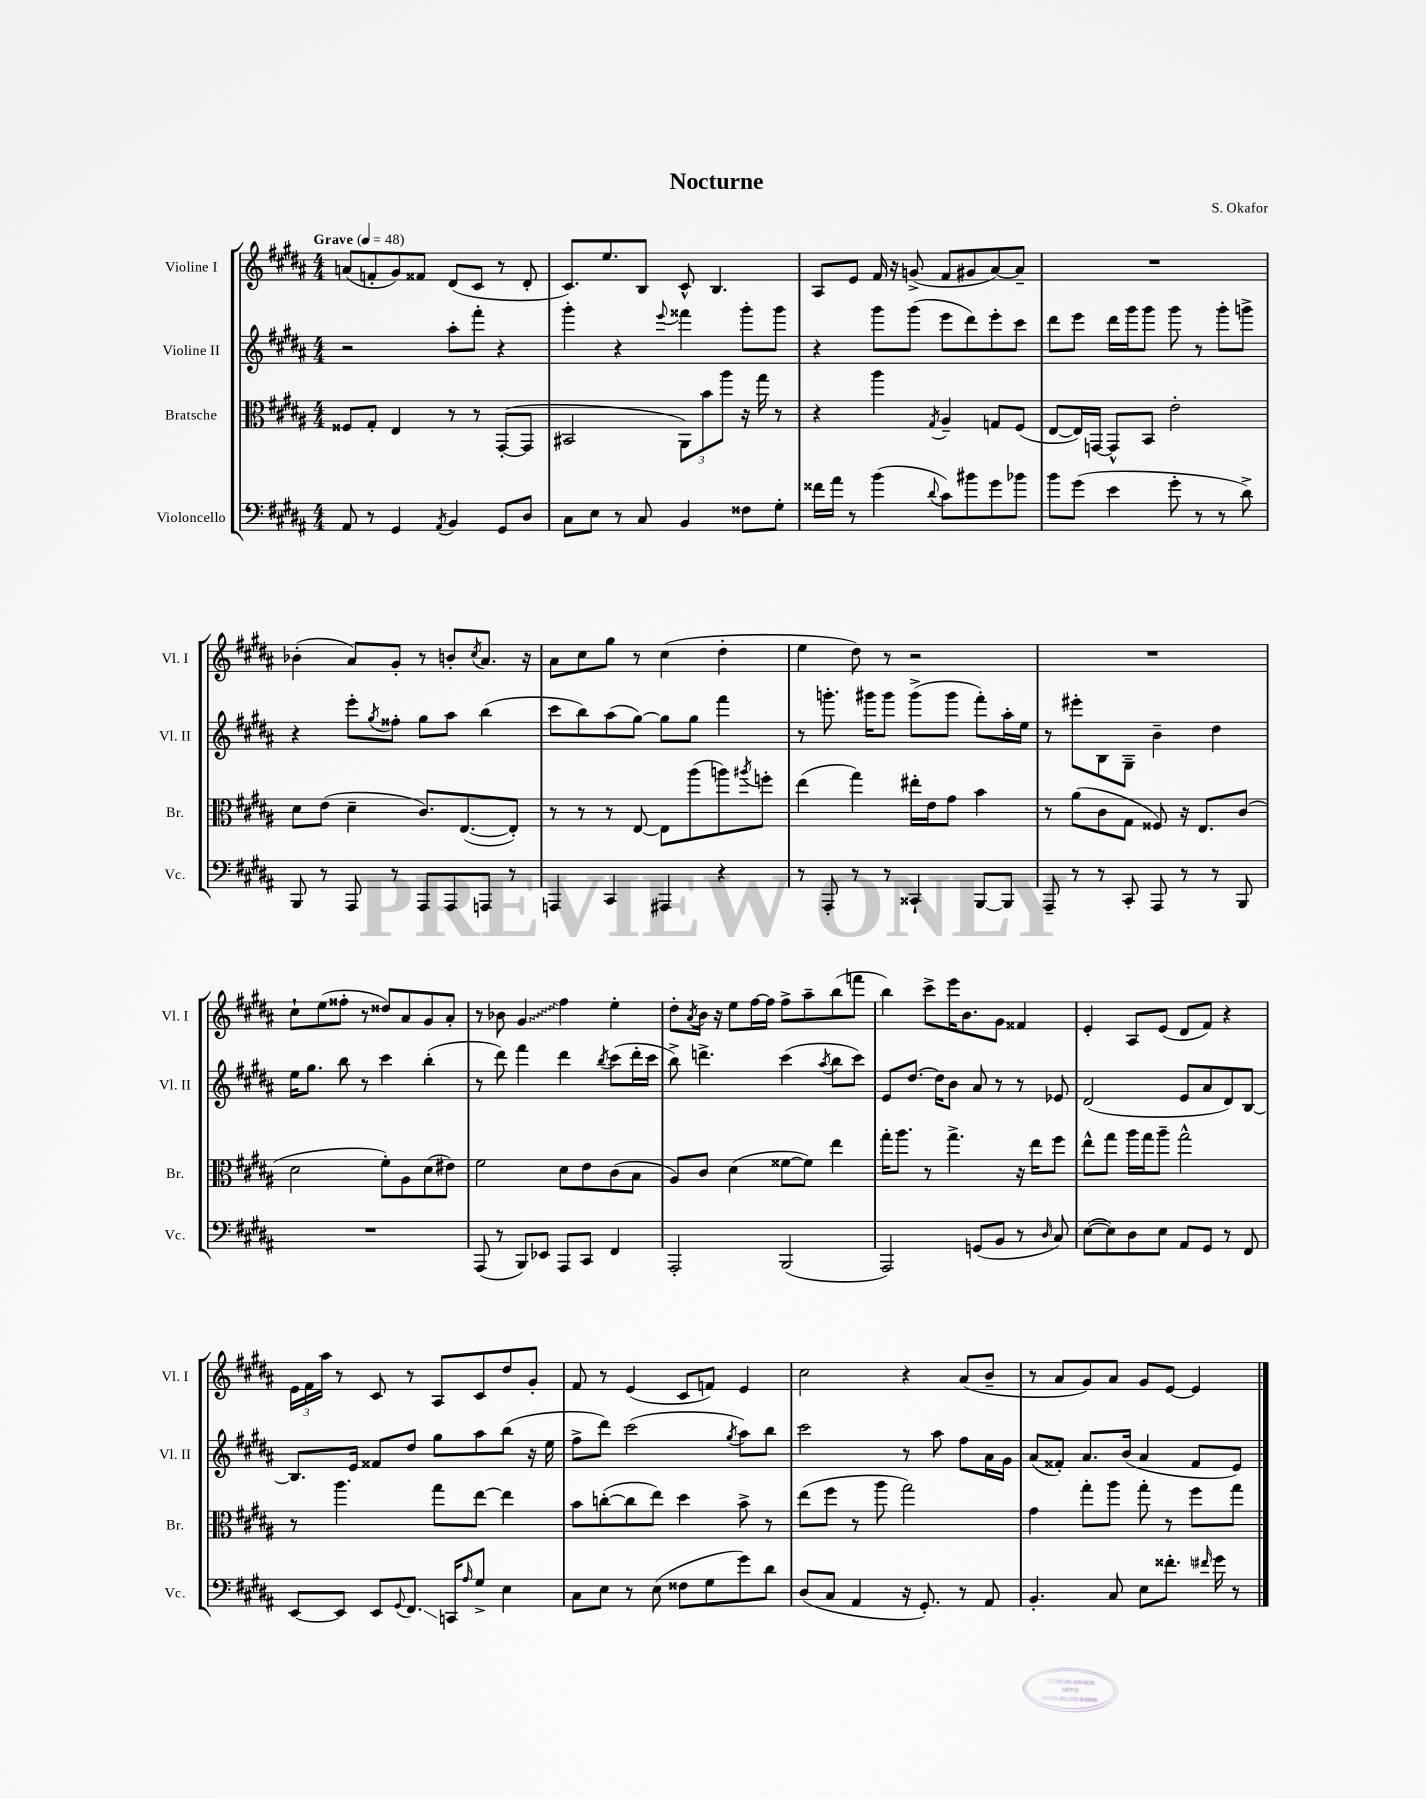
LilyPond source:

\header { title = "Nocturne" composer = "S. Okafor" }
<<
\new StaffGroup <<
\new Staff = "s0" \with { instrumentName = "Violine I" shortInstrumentName = "Vl. I" } {
    \clef treble \key b \major \numericTimeSignature \time 4/4 \tempo "Grave" 4 = 48
    a'8( f'8-. gis'8) fisis'8 dis'8( cis'8 r8 dis'8-. |
    cis'8.) e''8. b8 cis'8-^ b4. |
    ais8 e'8 fis'16 r16 g'8->( fis'8 gis'8 ais'8~) ais'8-- |
    R1 |
    bes'4-.( ais'8) gis'8-. r8 b'8-. \acciaccatura { cis''8 } ais'8. r16 |
    ais'8 cis''8 gis''8 r8 cis''4( dis''4-. |
    e''4 dis''8) r8 r2 |
    R1 |
    cis''8-! e''8( fisis''8-. r8 disis''8) ais'8 gis'8 ais'8-. |
    r8 bes'8 \once \override Glissando.style = #'zigzag gis'4\glissando fis''4 e''4-. |
    dis''8-. \acciaccatura { ais'8 } b'16 r16 e''8 fis''16~ fis''16 fis''8-> ais''8-- b''8( f'''8 |
    b''4) cis'''8-> e'''16 b'8. gis'8 fisis'4 |
    e'4-. ais8 e'8( dis'8 fis'8) r4 |
    \tuplet 3/2 { e'16 fis'16 ais''16 } r8 cis'8 r8 ais8 cis'8 dis''8 gis'8-. |
    fis'8 r8 e'4( cis'8 f'8) e'4 |
    cis''2 r4 ais'8( b'8-- |
    r8 ais'8 gis'8) ais'8 gis'8 e'8~ e'4 \bar "|." |
}
\new Staff = "s1" \with { instrumentName = "Violine II" shortInstrumentName = "Vl. II" } {
    \clef treble \key b \major \numericTimeSignature \time 4/4
    r2 ais''8-. fis'''8-. r4 |
    gis'''4-. r4 \appoggiatura { e'''8 } fisis'''4 gis'''8-. gis'''8 |
    r4 gis'''8 gis'''8( e'''8 dis'''8) e'''8-. cis'''8 |
    dis'''8 e'''8 dis'''16 gis'''16 gis'''8 gis'''8 r8 gis'''8-. g'''8-> |
    r4 e'''8-. \acciaccatura { gis''8 } fisis''8-. gis''8 ais''8 b''4( |
    cis'''8 b''8) ais''8( gis''8~) gis''8 gis''8 fis'''4 |
    r8 g'''8.-. gis'''16 gis'''8 gis'''8->( gis'''8 fis'''8-.) ais''16-. e''16 |
    r8 eis'''8-. b8 gis8-- b'4-- dis''4 |
    e''16 gis''8. b''8 r8 cis'''4 b''4-.( |
    r8 dis'''8) fis'''4 dis'''4 \acciaccatura { b''8 } cis'''8( dis'''16-. cis'''16 |
    b''8->) d'''4.-> cis'''4( \acciaccatura { ais''8 } b''8 cis'''8) |
    e'8 dis''8.~ dis''16 b'8 ais'8 r8 r8 ees'8 |
    dis'2( e'8 ais'8 dis'8) b8~ |
    b8. e'16 fisis'8 dis''8 gis''8 ais''8 b''8( r16 e''16 |
    fis''8-> dis'''8) cis'''2( \acciaccatura { gis''8 } ais''8) b''8 |
    cis'''2 r8 ais''8 fis''8 ais'16 gis'16 |
    ais'8( fisis'8-.) ais'8. b'16( ais'4 fisis'8 e'8) \bar "|." |
}
\new Staff = "s2" \with { instrumentName = "Bratsche" shortInstrumentName = "Br." } {
    \clef alto \key b \major \numericTimeSignature \time 4/4
    fisis8 gis8-. e4 r8 r8 gis,8~-.( gis,8 |
    bis,2 \tuplet 3/2 { ais,8) b'8 ais''8 } r16 gis''16 r8 |
    r4 ais''4 \acciaccatura { gis8 } ais4-- g8 fis8( |
    e8~ e16) g,16~ g,8-^ b,8 e'2-. |
    dis'8 e'8( dis'4-- cis'8.) e8.~( e8-.) |
    r8 r8 r8 e8~ e8 ais''8( a''8) \acciaccatura { ais''8 } f''8-. |
    e''4( gis''4) eis''16-. e'16 gis'8 b'4 |
    r8 ais'8( cis'8 gis8 fisis8) r16 e8. cis'8( |
    dis'2 fis'8-.) ais8 dis'8( eis'8) |
    fis'2 dis'8 e'8 cis'8( b8 |
    ais8) cis'8 dis'4( fisis'8~ fisis'8) e''4 |
    gis''16-. ais''8. r8 gis''4.-> r16 e''16 fis''8 |
    e''8-^ gis''8 ais''16 gis''16 ais''8-- gis''2-^ |
    r8 ais''4. gis''8 e''8~ e''4 |
    b'8 c''8~-.( c''8 e''8) dis''4 b'8-> r8 |
    e''8( fis''8 r8 ais''8 gis''2) |
    gis'4 gis''8-. ais''8 gis''8-. r8 fis''8 gis''8 \bar "|." |
}
\new Staff = "s3" \with { instrumentName = "Violoncello" shortInstrumentName = "Vc." } {
    \clef bass \key b \major \numericTimeSignature \time 4/4
    ais,8 r8 gis,4 \acciaccatura { ais,8 } b,4 gis,8 dis8 |
    cis8 e8 r8 cis8 b,4 fisis8 gis8-. |
    fisis'16 ais'16 r8 b'4( \appoggiatura { dis'8 } cis'8) bis'8 gis'8 bes'8 |
    b'8 gis'8( e'4 gis'8-. r8 r8 dis'8->) |
    b,,8 r8 ais,,8 r8 ais,,8 ais,,8 a,,8 r8 |
    a,,4 cis,4 ais,,4 r4 |
    r8 ais,,8-. r8 r8 cisis,4-! b,,8~ b,,8 |
    ais,,8-- r8 r8 cis,8-. ais,,8 r8 r8 b,,8 |
    R1 |
    ais,,8( r8 b,,8) ees,8 ais,,8 cis,8 fis,4 |
    ais,,2-. b,,2( |
    ais,,2) g,8( b,8 r8 \grace { dis16 } cis8) |
    e8~( e8) dis8 e8 ais,8 gis,8 r8 fis,8 |
    e,8~ e,8 e,8 \appoggiatura { gis,8 } fis,8.\glissando c,16 \grace { ais16 } gis8-> e4 |
    cis8 e8 r8 e8( fisis8 gis8 gis'8) dis'8 |
    dis8( cis8 ais,4 r16 gis,8.-.) r8 ais,8 |
    b,4.-. cis8 e8 fisis'8.-. \grace { fis'16 } gis'16 r8 \bar "|." |
}
>>
>>
\layout { \context { \Score \remove "Bar_number_engraver" } }
